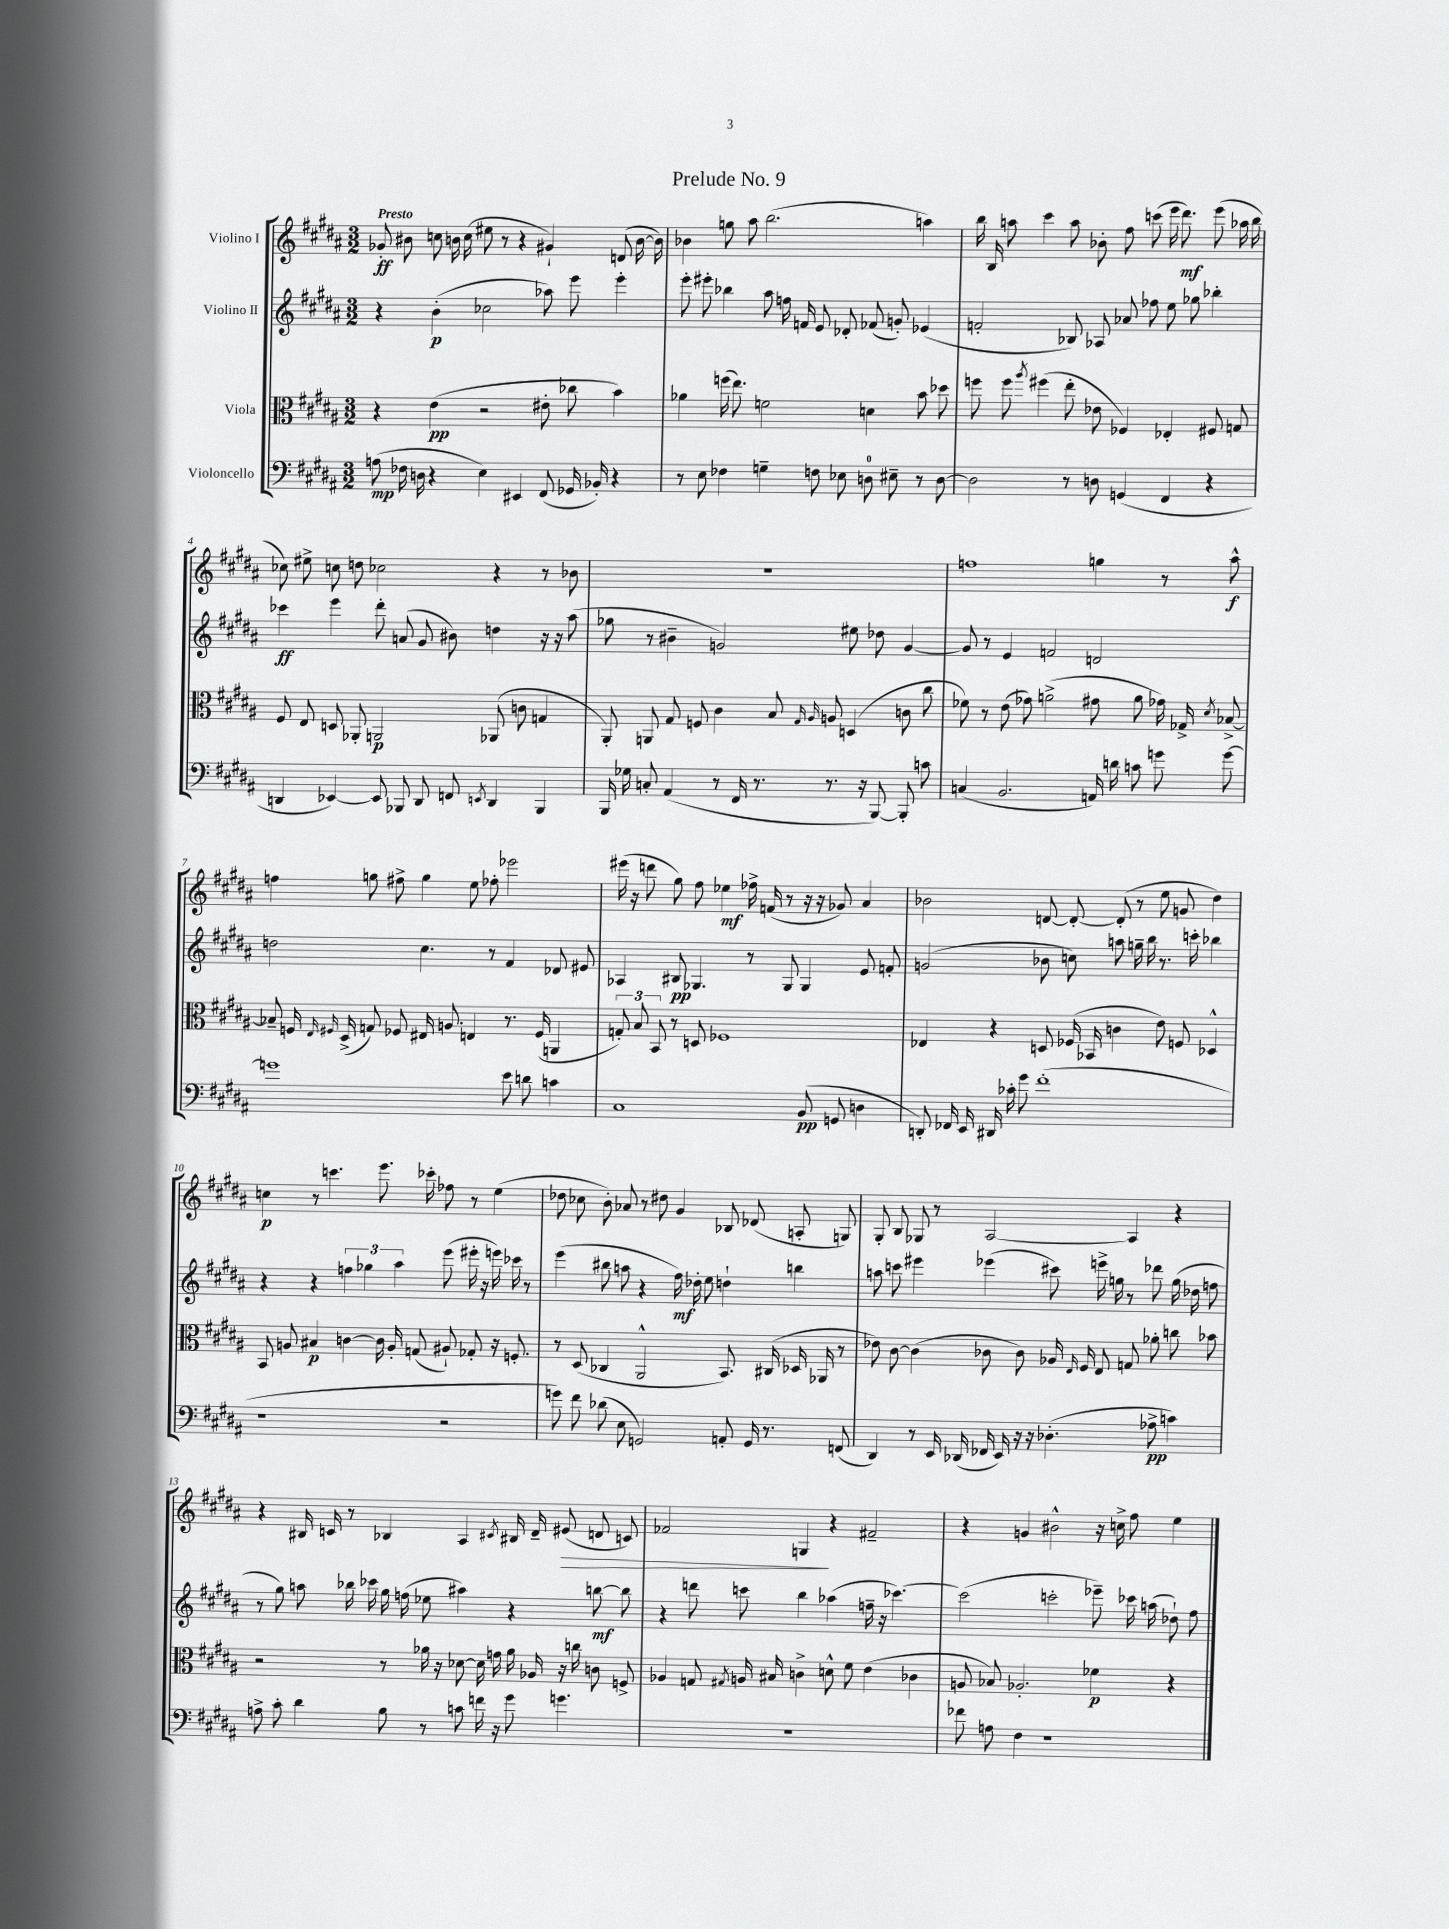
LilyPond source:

\header { title = "Prelude No. 9" }
<<
\new StaffGroup <<
\new Staff = "s0" \with { instrumentName = "Violino I" } {
    \clef treble \key b \major \numericTimeSignature \time 3/2 \tempo "Presto"
    \autoBeamOff ges'8-.\ff bis'8 c''8 b'16 c''16( eis''8 r8 r4 gis'4-!) d'8( b'16~ b'16) |
    bes'4 g''8 ais''8 b''2.( a''4) |
    b''16 b16 a''8 cis'''4 a''8 bes'8-. fis''8 c'''8( e'''16 dis'''8.\mf) e'''8( aes''16 b''16 |
    ces''8) eis''8-> c''8 d''8 ces''2 r4 r8 bes'8 |
    R1. |
    f''1 g''4 r8 ais''8-^\f |
    f''4 g''8 fis''8-> g''4 e''8 fes''8-. ees'''2 |
    eis'''16( r16 d'''8 gis''8) fis''8 ees''4\mf fes''16-> f'16( r8 r16 r16 ges'8) ais'4 |
    bes'2 d'8~ d'8~-. d'8-.( r8 e''8 g'8 dis''4) |
    c''4\p r8 c'''4. e'''8. ces'''16-. fes''8 r8 e''4( |
    des''8 ces''8 b'8-.) aes'8 r8 dis''8 gis'4 bes8 des'8( a8-. g8) |
    gis8-. b8 ges8 r8 ais2~ ais4 r4 |
    r4 bis16 c'16 r8 bes4 ais4 \acciaccatura { cis'8 } bis16 dis'16-- eis'8\>( d'8 c'8) |
    fes'2 g4\! r4 fis'2-- |
    r4 g'4 bis'2-^ r16 c''16-> fis''8 e''4 \bar "|." |
}
\new Staff = "s1" \with { instrumentName = "Violino II" } {
    \clef treble \key b \major \numericTimeSignature \time 3/2
    \autoBeamOff r4 b'4-.\p( ces''2 aes''8) e'''8 e'''4-. |
    e'''8-. eis'''8-. bes''4 ais''8 f''16 f'16 e'8 des'8-. fes'8( g'8-.) ees'4( |
    f'2-. bes8) aes8 aes'8 fes''8 e''8 ges''8 bes''4-. |
    ces'''4\ff e'''4 dis'''8-. a'8( gis'8 bis'8) d''4 r16 r16 ais''8( |
    ges''8 r8 bis'4-- g'2) eis''8 des''8 g'4~ |
    g'8 r8 e'4 f'2 d'2 |
    d''2 cis''4. r8 fis'4 des'8 eis'8 |
    aes4 bis8\pp ges4. r8 ges8 ges4 e'8 f'8-. |
    g'2( bes'8 c''8) a''8 g''16-- b''16 r8. c'''16-. bes''4 |
    r4 r4 \tuplet 3/2 { f''4 ges''4 ais''4 } e'''8( eis'''16-. r16 e'''16) ces'''16 r8 |
    e'''4( bis''8 a''8 r4 fis''16\mf) des''16-. e''8 d''4-! b''4 |
    a''8 c'''8 eis'''4 ees'''4( cis'''8) e'''16-> g''16 r8 des'''8 g''16( des''16 f''8 |
    r8 gis''8) a''8 bes''16 ces'''16 gis''16 f''16( ees''8 ais''4) r4 b''8~\mf b''8 |
    r4 d'''8 c'''8 b''4 aes''4( f''16-- r16 ces'''4.~) |
    ces'''2( c'''2-. ees'''8--) ces'''16 a''16( des''8-!) fis''8 \bar "|." |
}
\new Staff = "s2" \with { instrumentName = "Viola" } {
    \clef alto \key b \major \numericTimeSignature \time 3/2
    \autoBeamOff r4 e'4\pp( r2 eis'8-. ces''8 b'4) |
    aes'4 f''16( e''8.) f'2 d'4 b'8 des''8 |
    f''8 f''8 \acciaccatura { ais''8 } fis''4( e''8-. ees'8 fes4) ees4-. fis8 g8 |
    fis8 e8 d8 aes,8-. a,2\p aes,8( c'8 g4 |
    ais,8-.) a,8 gis8 f8 cis'4 b8 \grace { gis16 ais16 } a8 d4( c'8 cis''8 |
    fes'8) r8 e'8( ges'8) a'2->( gis'8 a'8 ges'16) ges16-> \acciaccatura { dis'8 } bes8~-> |
    bes8-- f16 \grace { e16 fis16 } dis16->( g8) fes8 eis16 a8. e4 r8. fes16( a,4 |
    \tuplet 3/2 { g8-.) b8 b,8 } r8 d8 fes1 |
    ees4 r4 d8 fes16( bes,16 c'4 e'8) f8 des4-^ |
    b,8 a8 bis4\p c'4~ c'16 a16-. g8( ais8-!) ges8-. r16 f8.-. |
    r8 dis8( ces4 ais,2-^ b,8.) cis16( des16 aes,16 r8 |
    ees'8) cis'8~ cis'4( ces'8 ces'8) aes16 \grace { e16 } fis16 e8 g8 aes'8-. c''8 bes'8 |
    r2 r8 aes'16 r16 des'8~ des'16 g'16 aes'16 aes16 r16 c''16 c'8 f8-> |
    aes4 g8 \acciaccatura { gis8 } a16 bis16 c'4-> d'8-^ fis'8 e'4( ces'4 |
    a8 bes8) aes2.-. fes'4\p r4 \bar "|." |
}
\new Staff = "s3" \with { instrumentName = "Violoncello" } {
    \clef bass \key b \major \numericTimeSignature \time 3/2
    \autoBeamOff a8\mp( fes16 d16 r4 e4) eis,4 fis,8( ges,16 bes,16-.) r4 |
    r8 e8 fes4 g4-- f8 ees8 d8-0 eis8-- r8 d8~ |
    d2 r8 d8 g,4( fis,4 r4 |
    d,4 ees,4~) ees,8 bes,,8 d,8 f,8 \acciaccatura { e,8 } d,4 bes,,4 |
    b,,16 ges16 c8-. ais,4( r8 fis,16 r8. r8. r16 b,,8~) b,,8-. c'8 |
    c4( b,2. a,16) d'16 c'8 g'8 g'8~ |
    g'1 e'8 d'8 c'4 |
    cis1 b,8\pp( g,8 d4 |
    d,8-.) fes,16 e,16 dis,16 ces'16-. gis'8 fis'1-.( |
    r1 r2 |
    g'8) fis'8 des'8( e8 g,2) a,8-. g,16 r8. f,8( |
    dis,4) r8 e,16 des,16( fes,16 e,16) r16 r16 des4.-.( aes8->\pp c'4) |
    a8-> cis'8-. dis'4 b8 r8 c'8 f'16 r16 gis'8 g'4. |
    R1. |
    fes'8 a8 fis4 r1 \bar "|." |
}
>>
>>
